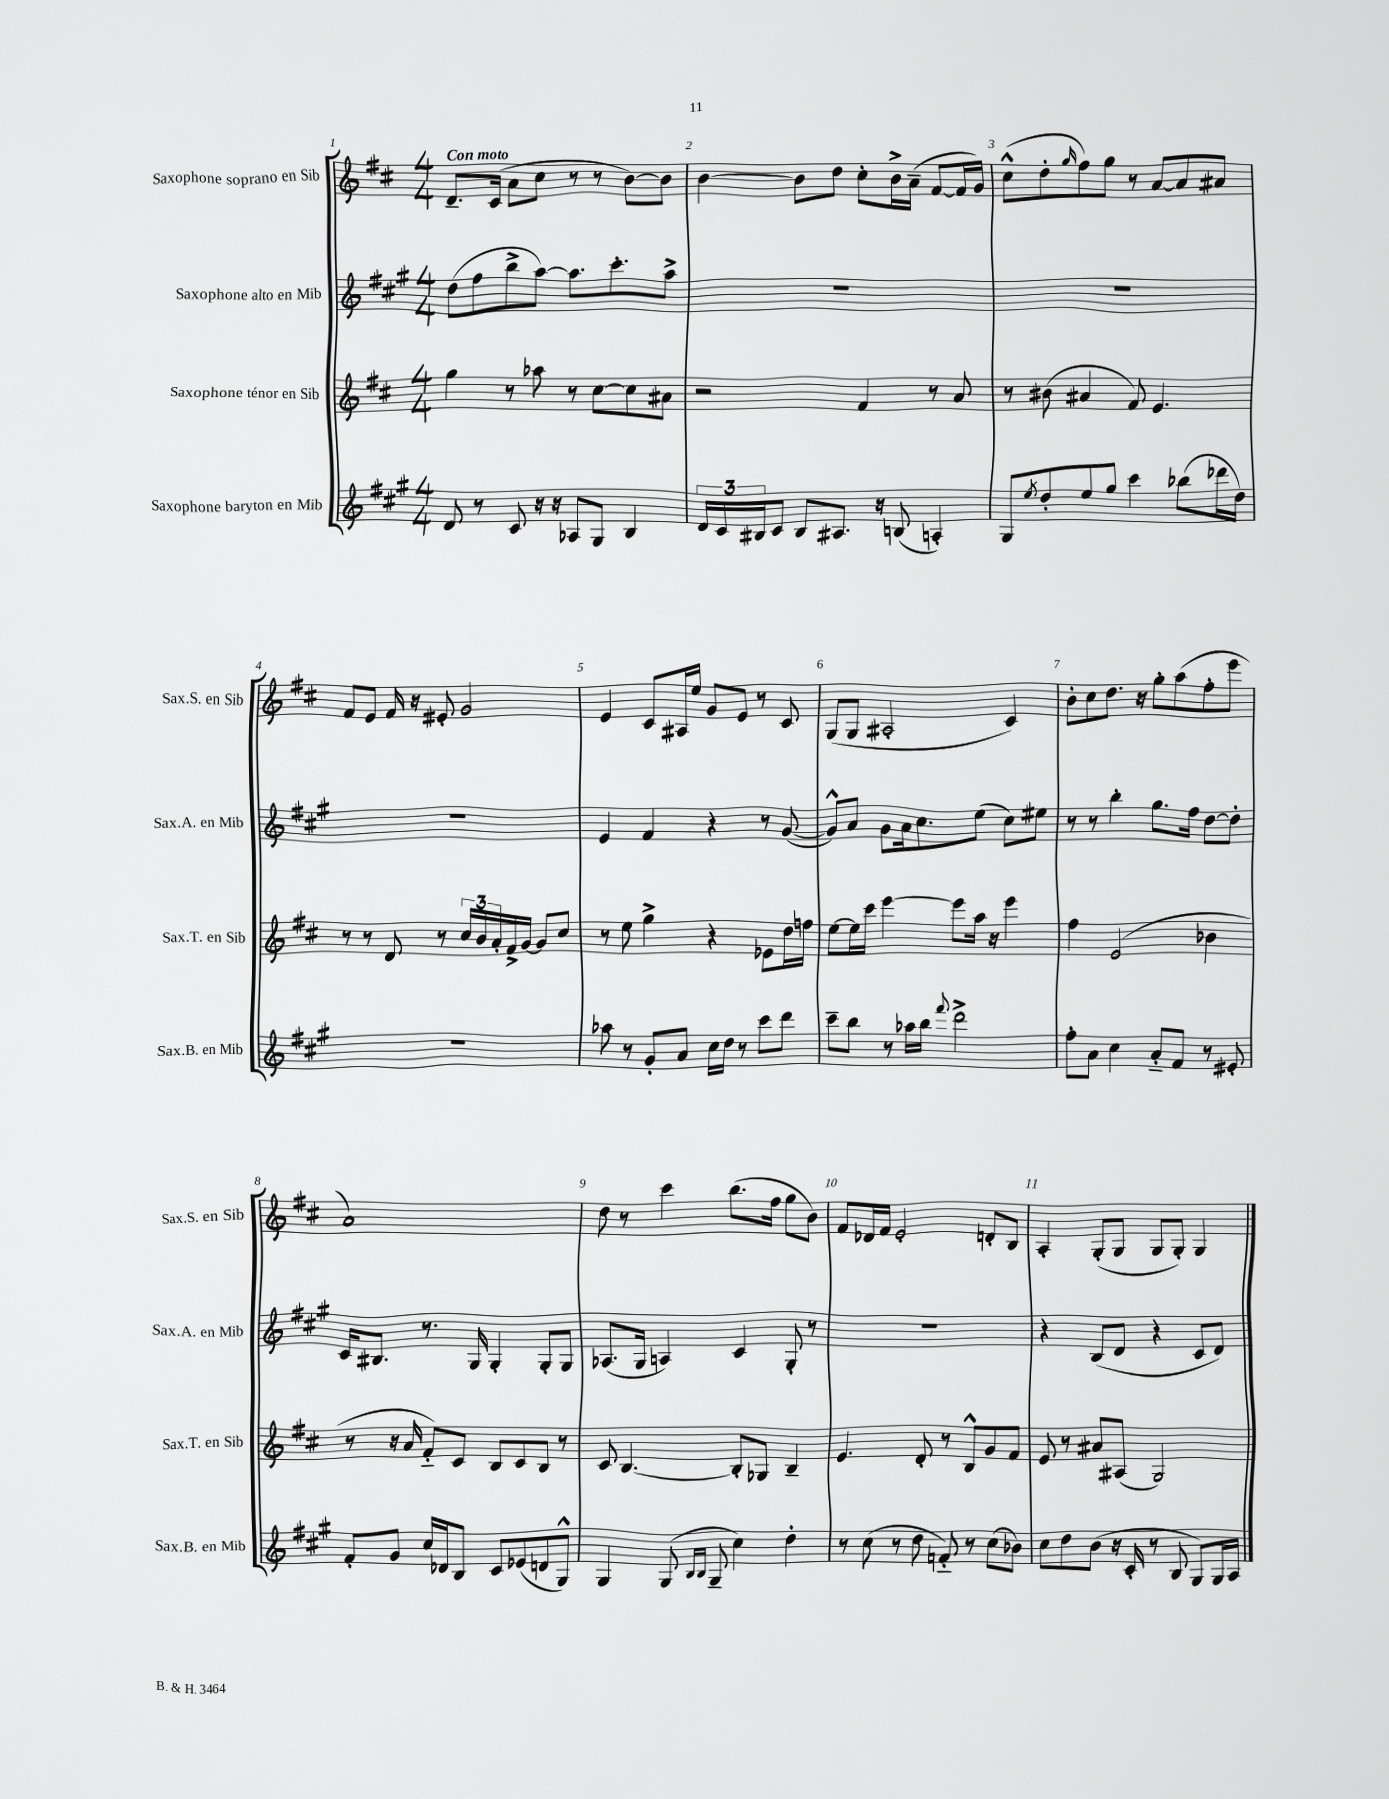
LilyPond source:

<<
\new StaffGroup <<
\new Staff = "s0" \with { instrumentName = "Saxophone soprano en Sib" shortInstrumentName = "Sax.S. en Sib" } {
    \clef treble \key d \major \numericTimeSignature \time 4/4 \tempo "Con moto"
    d'8.-- cis'16( a'8 cis''8 r8 r8 b'8~) b'8 |
    b'4~ b'8 d''8 cis''8-. b'16-> a'16--( fis'8~ fis'16 g'16) |
    cis''8-^( d''8-. \grace { g''16 } fis''8) g''8 r8 a'8~ a'8 ais'8 |
    fis'8 e'8 fis'16 r16 eis'8-. g'2 |
    e'4 cis'8 ais16 e''16 g'8 e'8 r8 cis'8 |
    g8( g8 ais2-. cis'4) |
    b'8-. cis''8 d''8. r16 g''8-. a''8( fis''8-. e'''8 |
    a'1) |
    d''8 r8 cis'''4 b''8.( fis''16 g''8 b'8) |
    fis'8 des'16 fis'16 e'2-. d'8-. b8 |
    a4-. g8-.( g8 g8 g8-.) g4 \bar "|." |
}
\new Staff = "s1" \with { instrumentName = "Saxophone alto en Mib" shortInstrumentName = "Sax.A. en Mib" } {
    \clef treble \key a \major \numericTimeSignature \time 4/4
    d''8( fis''8 b''8-> a''8~) a''8. cis'''8.-. a''8-> |
    R1 |
    R1 |
    R1 |
    e'4 fis'4 r4 r8 gis'8~( |
    gis'8-^) a'8 gis'8 a'16 cis''8. e''8( cis''8) eis''8 |
    r8 r8 b''4-. gis''8. fis''16 d''8~ d''8-. |
    cis'16 bis8. r8. gis16 gis4-. gis8-. gis8 |
    aes8.( gis16 a4) cis'4 gis8-. r8 |
    R1 |
    r4 b8( d'8 r4 cis'8 d'8) \bar "|." |
}
\new Staff = "s2" \with { instrumentName = "Saxophone ténor en Sib" shortInstrumentName = "Sax.T. en Sib" } {
    \clef treble \key d \major \numericTimeSignature \time 4/4
    g''4 r8 aes''8 r8 cis''8~ cis''8 ais'8 |
    r2 fis'4 r8 a'8 |
    r8 bis'8( ais'4 fis'8) e'4. |
    r8 r8 d'8 r8 \tuplet 3/2 { cis''16 b'16 a'16-. } fis'16-> g'16~ g'8 cis''8 |
    r8 e''8 g''4-> r4 ees'8 d''16 f''16 |
    e''8~ e''16 cis'''16 e'''4~ e'''8 a''16 r16 e'''4 |
    fis''4 e'2( bes'4 |
    r8 r16 a'16 fis'8-_) cis'8 b8 cis'8 b8 r8 |
    cis'8 b4.~ b8-. ges8 b4-- |
    e'4. d'8-. r8 b8-^ g'8 fis'8 |
    e'8 r8 ais'8 ais8( g2) \bar "|." |
}
\new Staff = "s3" \with { instrumentName = "Saxophone baryton en Mib" shortInstrumentName = "Sax.B. en Mib" } {
    \clef treble \key a \major \numericTimeSignature \time 4/4
    d'8 r8 cis'8 r16 r16 aes8 gis8 b4 |
    \tuplet 3/2 { d'16 cis'16 bis16 } cis'8 bis8 ais8. r16 b8( a4-.) |
    gis8 \acciaccatura { e''8 } d''8-. e''8 gis''8 cis'''4 bes''8( des'''16 d''16) |
    R1 |
    aes''8 r8 gis'8-. a'8 cis''16 d''16 r8 cis'''8 d'''8 |
    cis'''8-- b''8 r8 aes''16 b''16 \appoggiatura { fis'''8 } d'''2-> |
    fis''8-. a'8 cis''4 a'8-_ fis'8 r8 eis'8-. |
    fis'8-. gis'8 cis''16 des'16 b8 cis'8 ees'8( d'8 gis8-^) |
    gis4 gis8( \grace { b16 b16 } gis8-- cis''4) d''4-. |
    r8 cis''8( r8 d''8 f'8-_) r8 cis''8( bes'8) |
    cis''8 d''8 b'8( r16 cis'16-. r8 b8 gis8) gis16 a16 \bar "|." |
}
>>
>>
\layout { \context { \Score \override BarNumber.break-visibility = ##(#f #t #t) barNumberVisibility = #all-bar-numbers-visible } }
